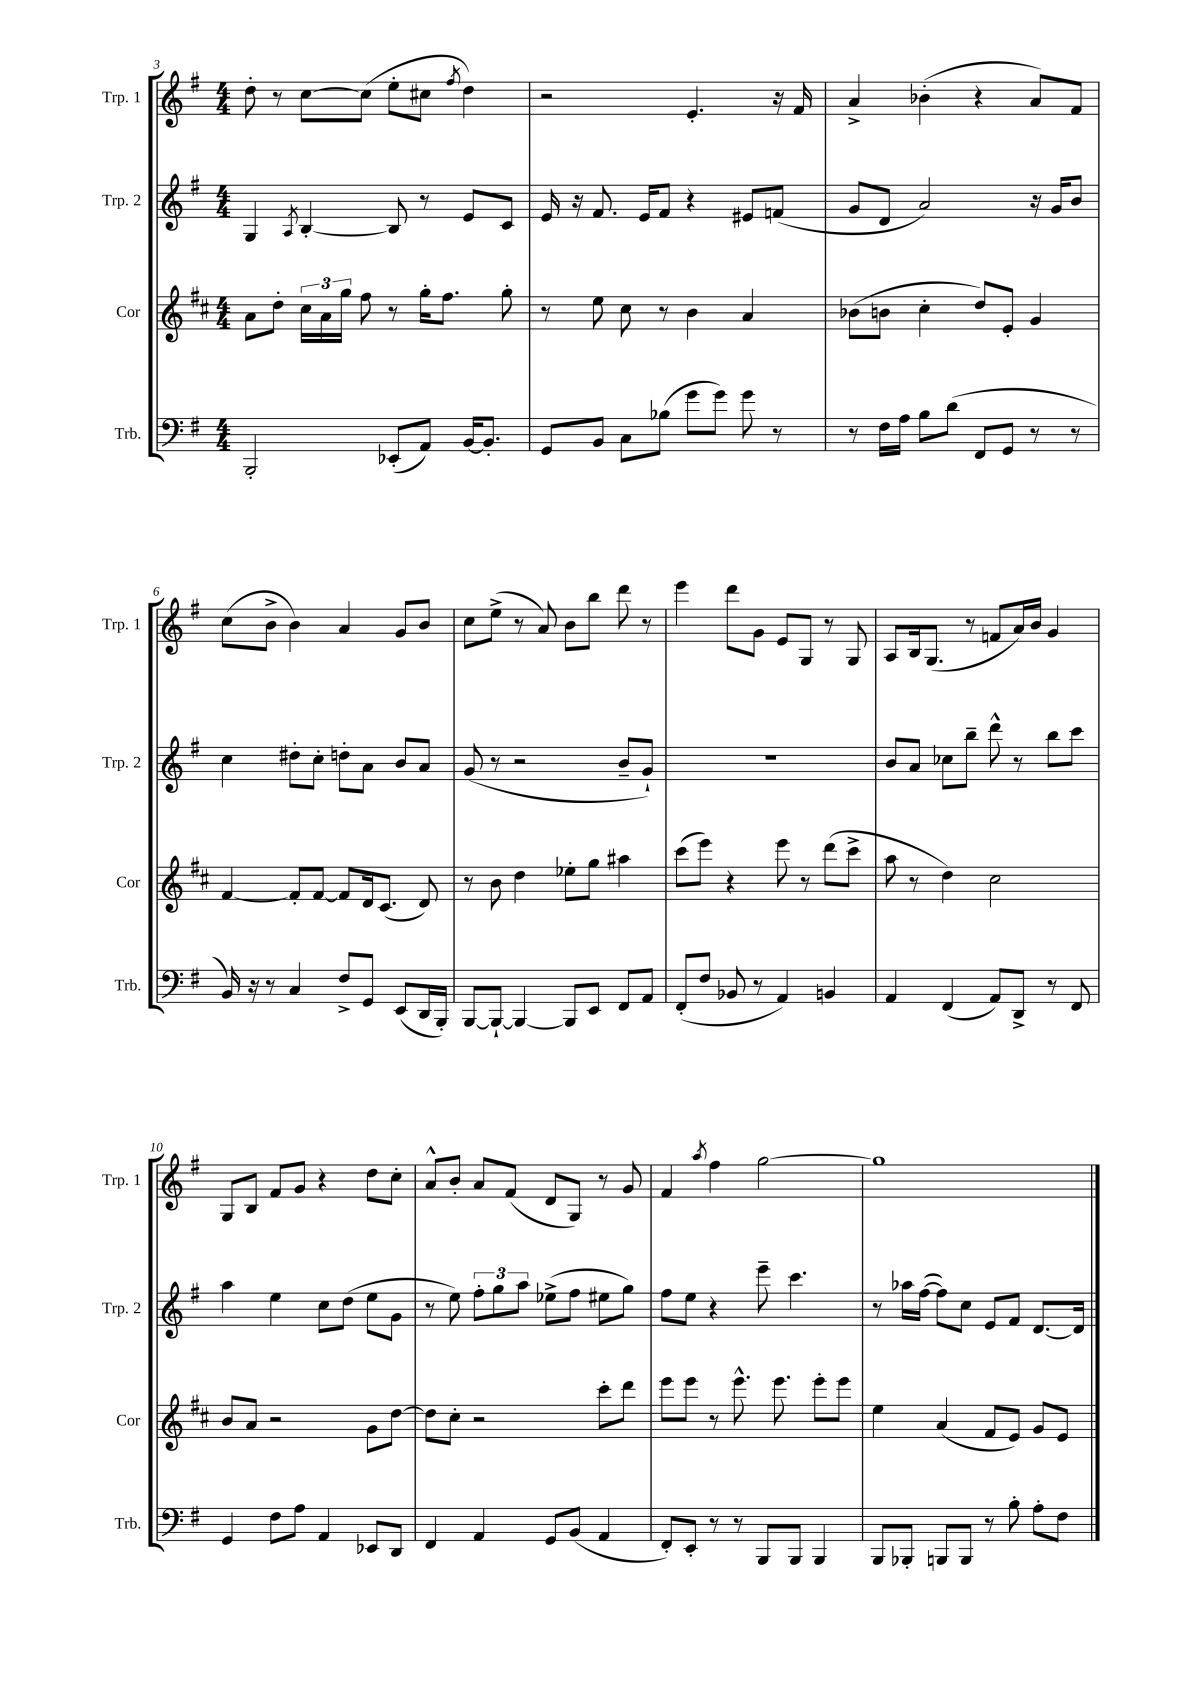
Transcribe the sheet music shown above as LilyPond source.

<<
\new StaffGroup <<
\new Staff = "s0" \with { instrumentName = "Trp. 1" shortInstrumentName = "Trp. 1" } {
    \clef treble \key g \major \numericTimeSignature \time 4/4
    \autoBeamOff d''8-. r8 c''8[~ c''8]( e''8[-. cis''8] \acciaccatura { fis''8 } d''4) |
    r2 e'4.-. r16 fis'16 |
    a'4-> bes'4-.( r4 a'8[) fis'8] |
    c''8[( b'8]-> b'4) a'4 g'8[ b'8] |
    c''8[ e''8]->( r8 a'8) b'8[ b''8] d'''8 r8 |
    e'''4 d'''8[ g'8] e'8[ g8] r8 g8 |
    a8[ b16 g8.]( r8 f'8[ a'16) b'16] g'4 |
    g8[ b8] fis'8[ g'8] r4 d''8[ c''8]-. |
    a'8[-^ b'8]-. a'8[ fis'8]( d'8[ g8]) r8 g'8 |
    fis'4 \acciaccatura { a''8 } fis''4 g''2~ |
    g''1 \bar "|." |
}
\new Staff = "s1" \with { instrumentName = "Trp. 2" shortInstrumentName = "Trp. 2" } {
    \clef treble \key g \major \numericTimeSignature \time 4/4
    \autoBeamOff g4 \acciaccatura { a8 } b4~-. b8 r8 e'8[ c'8] |
    e'16 r16 fis'8. e'16[ fis'8] r4 eis'8[ f'8]( |
    g'8[ d'8] a'2) r16 g'16[ b'8] |
    c''4 dis''8[-. c''8]-. d''8[-. a'8] b'8[ a'8] |
    g'8( r8 r2 b'8[-- g'8]-!) |
    R1 |
    b'8[ a'8] ces''8[ b''8]-- d'''8-^ r8 b''8[ c'''8] |
    a''4 e''4 c''8[ d''8]( e''8[ g'8] |
    r8 e''8) \tuplet 3/2 { fis''8[-. g''8 a''8] } ees''8[->( fis''8] eis''8[ g''8]) |
    fis''8[ e''8] r4 e'''8-- c'''4. |
    r8 aes''16[ fis''16]~( fis''8[) c''8] e'8[ fis'8] d'8.[~ d'16] \bar "|." |
}
\new Staff = "s2" \with { instrumentName = "Cor" shortInstrumentName = "Cor" } {
    \clef treble \key d \major \numericTimeSignature \time 4/4
    \autoBeamOff a'8[ d''8]-. \tuplet 3/2 { cis''16[ a'16 g''16] } fis''8 r8 g''16[-. fis''8.] g''8-. |
    r8 e''8 cis''8 r8 b'4 a'4 |
    bes'8[( b'8] cis''4-. d''8[) e'8]-. g'4 |
    fis'4~ fis'8[-. fis'8]~ fis'8[ d'16 cis'8.]( d'8) |
    r8 b'8 d''4 ees''8[-. g''8] ais''4 |
    cis'''8[( e'''8]) r4 e'''8 r8 d'''8[( cis'''8]-> |
    a''8 r8 d''4) cis''2 |
    b'8[ a'8] r2 g'8[ d''8]~ |
    d''8[ cis''8]-. r2 cis'''8[-. d'''8] |
    e'''8[ e'''8] r8 e'''8.-^ e'''8. e'''8[-. e'''8] |
    e''4 a'4( fis'8[ e'8]) g'8[ e'8] \bar "|." |
}
\new Staff = "s3" \with { instrumentName = "Trb." shortInstrumentName = "Trb." } {
    \clef bass \key g \major \numericTimeSignature \time 4/4
    \autoBeamOff b,,2-. ees,8[-.( a,8]) b,16[~ b,8.]-. |
    g,8[ b,8] c8[ bes8]( g'8[ g'8]) g'8 r8 |
    r8 fis16[ a16] b8[ d'8]( fis,8[ g,8] r8 r8 |
    b,16) r16 r8 c4 fis8[-> g,8] e,8[( d,16 b,,16]-.) |
    b,,8[~ b,,8]~-! b,,4~ b,,8[ e,8] fis,8[ a,8] |
    fis,8[-.( fis8] bes,8 r8 a,4) b,4 |
    a,4 fis,4( a,8[) d,8]-> r8 fis,8 |
    g,4 fis8[ a8] a,4 ees,8[ d,8] |
    fis,4 a,4 g,8[ b,8]( a,4 |
    fis,8[-.) e,8]-. r8 r8 b,,8[ b,,8] b,,4 |
    b,,8[ bes,,8]-. b,,8[ b,,8] r8 b8-. a8[-. fis8] \bar "|." |
}
>>
>>
\layout { \context { \Score currentBarNumber = #3 } }
